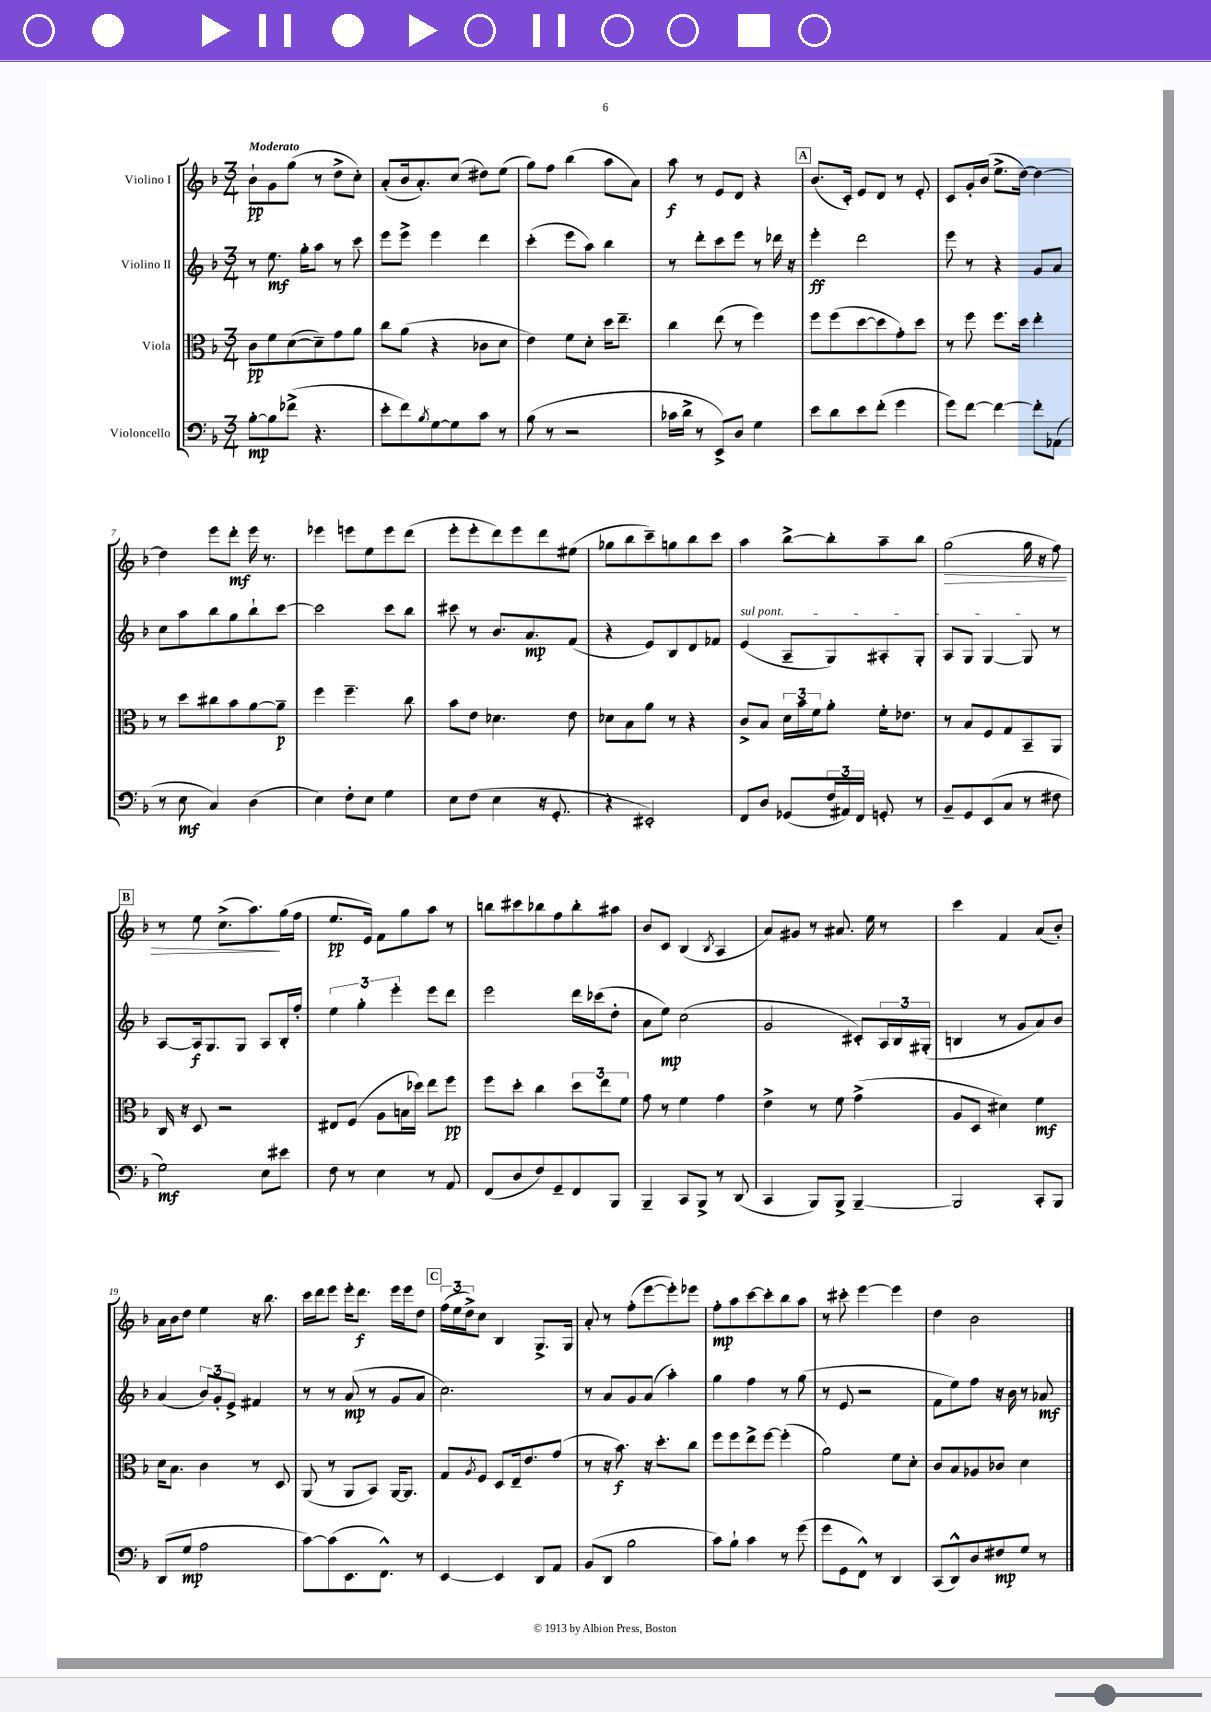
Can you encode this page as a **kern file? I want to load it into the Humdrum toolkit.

**kern	**dynam	**kern	**dynam	**kern	**dynam	**kern	**dynam
*part4	*part4	*part3	*part3	*part2	*part2	*part1	*part1
*staff4	*staff4	*staff3	*staff3	*staff2	*staff2	*staff1	*staff1
*I"Violoncello	*	*I"Viola	*	*I"Violino II	*	*I"Violino I	*
*clefF4	*	*clefC3	*	*clefG2	*	*clefG2	*
*k[b-]	*	*k[b-]	*	*k[b-]	*	*k[b-]	*
*M3/4	*	*M3/4	*	*M3/4	*	*M3/4	*
=1	=1	=1	=1	=1	=1	=1	=1
!	!	!	!	!	!	!LO:TX:a:B:t=Moderato	!
[8B-'\L	mp	8c\L	pp	8r	.	8b-`\L	pp
8B-\]	.	8f\	.	8.ee\	mf	8g\	.
(8f-X^\J	.	([8d\	.	.	.	(8gg\J	.
.	.	.	.	16gg'\KL	.	.	.
4.r	.	8d~\])	.	8aa\J	.	8r	.
.	.	8g\	.	8r	.	8dd^\L	.
.	.	8a\J	.	8ccc\	.	8cc'\J)	.
=2	=2	=2	=2	=2	=2	=2	=2
8e'\L	.	8cc\L	.	8eee\L	.	(8a'/L	.
8f\)	.	(8a\J	.	8eee^\J	.	16b-/k	.
.	.	.	.	.	.	8.a'/)	.
8qB-/	.	.	.	.	.	.	.
[8G\	.	4r	.	4eee\	.	.	.
8G\]	.	.	.	.	.	(8cc/J	.
8c\J	.	8c-X\L	.	4ddd\	.	8dd#X\L)	.
8r	.	8d\J	.	.	.	(8ee\J	.
=3	=3	=3	=3	=3	=3	=3	=3
(8B-\	.	4e\)	.	(4ccc'\	.	8gg\L)	.
8r	.	.	.	.	.	8ff\J	.
2r	.	8f\L	.	8eee\L	.	(4bb-\	.
.	.	8d'\J	.	8aa\J)	.	.	.
.	.	16dd\KL	.	4bb-\	.	8aa\L	.
.	.	8.ee~\J	.	.	.	.	.
.	.	.	.	.	.	8a\J)	.
=4	=4	=4	=4	=4	=4	=4	=4
16c-X\LL	.	4cc\	.	8r	.	8aa\	f
16d^\JJ	.	.	.	.	.	.	.
8r	.	.	.	8ddd'\L	.	8r	.
8EE^/L)	.	(8ee\	.	8ccc\	.	8e/L	.
8D/J	.	8r	.	8eee\J	.	8d/J	.
4G\	.	4ff\)	.	8r	.	4r	.
.	.	.	.	16ddd-X\	.	.	.
.	.	.	.	16r	.	.	.
!!LO:REH:place=s1:t=A
=5	=5	=5	=5	=5	=5	=5	=5
8e\L	.	8ff\L	.	4eee'\	ff	(8.b-/L	.
8d\	.	(8ff\	.	.	.	.	.
.	.	.	.	.	.	16c'/Jk)	.
8e\	.	[8dd\	.	2ddd\	.	8e/L	.
(8f'\J	.	8dd\]	.	.	.	8d/J	.
4g\	.	8g'\)	.	.	.	8r	.
.	.	8dd\J	.	.	.	8e'/	.
=6	=6	=6	=6	=6	=6	=6	=6
8g\L)	.	8r	.	8eee\	.	8c/L	.
[8f\J	.	8ff\	.	8r	.	16g'/L	.
.	.	.	.	.	.	(16b-/JJ	.
4f\_	.	8.ff\L	.	4r	.	8.ee^\L	.
.	.	16dd\Jk	.	.	.	[16dd\Jk)	.
8f'\L]	.	4ee'\	.	8g/L	.	4dd\_	.
(8AA-X\J	.	.	.	8a/J	.	.	.
!!LO:LB:g=z
=7	=7	=7	=7	=7	=7	=7	=7
8r	.	8r	.	8cc\L	.	4dd\]	.
8E\	mf	8dd\L	.	8aa\	.	.	.
4C/)	.	8cc#X\	.	8bb-\	.	8eee\L	.
.	.	8b-\	.	8gg\	.	8ddd'\J	mf
(4D\	.	[8a\	.	8bb-`\	.	16eee\	.
.	.	.	.	.	.	8.r	.
.	.	8a~\J]	p	[8ccc\J	.	.	.
=8	=8	=8	=8	=8	=8	=8	=8
4E\)	.	4ff\	.	2ccc\]	.	4eee-X\	.
8F'\L	.	4.ff~\	.	.	.	8eeen\L	.
8E\J	.	.	.	.	.	8ee\	.
4G\	.	.	.	8ccc\L	.	8eee\	.
.	.	8cc\	.	8bb-\J	.	(8ddd\J	.
=9	=9	=9	=9	=9	=9	=9	=9
8E\L	.	8b-\L	.	8ccc#X\	.	8eee'\L	.
(8F\J	.	8e\J	.	8r	.	8eee'\	.
4E\	.	4.d-X\	.	8.b-/L	.	8ddd\)	.
.	.	.	.	.	.	8eee\	.
.	.	.	.	8.a/	mp	.	.
16r	.	.	.	.	.	8ddd\	.
8.GG'/	.	.	.	.	.	.	.
.	.	8e\	.	(8f/J	.	(8ee#X\J	.
=10	=10	=10	=10	=10	=10	=10	=10
4r	.	8d-X\L	.	4r	.	8gg-X\L	.
.	.	8B-\	.	.	.	8bb-\	.
2EE#X'/)	.	8a\J	.	8e/L)	.	8ccc~\)	.
.	.	8r	.	8B-/	.	8ggn\	.
.	.	4r	.	8d/	.	8bb-\	.
.	.	.	.	8f-X/J	.	8ccc\J	.
=11	=11	=11	=11	=11	=11	=11	=11
!	!	!	!	!LO:TX:a:i:t=sul pont.	!	!	!
8FF/L	.	8c^/L	.	(4e/	.	4aa\	.
8D/J	.	8B-/J	.	.	.	.	.
(8GG-X/L	.	24d\LL	.	8A~/L	.	[8bb-^\L	.
.	.	24b-\	.	.	.	.	.
.	.	24f\J	.	.	.	.	.
24F/L	.	8a'\J	.	8G/)	.	8bb-'\]	.
24AA#X/)	.	.	.	.	.	.	.
24FF/JJ	.	.	.	.	.	.	.
8GGn'/	.	16f'\KL	.	8A#X'/	.	8aa~\	.
.	.	8.e-X\J	.	.	.	.	.
8r	.	.	.	8G'/J	.	8bb-\J	.
=12	=12	=12	=12	=12	=12	=12	=12
!	!	!	!	!	!	!	!LO:HP:b
8BB-~/L	.	8r	.	8A/L	.	(2gg\	>
8GG/	.	8B-/L	.	8G/J	.	.	.
(8EE/	.	8F/	.	[4G/	.	.	.
8C/J	.	8G/	.	.	.	.	.
8r	.	8BB-~/	.	8G/]	.	16gg\	.
.	.	.	.	.	.	16r	.
8F#X\	.	8AA/J	.	8r	.	8ff\)	.
!!LO:LB:g=z
!!LO:REH:place=s1:t=B
=13	=13	=13	=13	=13	=13	=13	=13
2G\)	mf	16C/	.	[8A/L	.	8r	.
.	.	16r	.	.	.	.	.
.	.	8D/	.	16A/k]	f	8ee\	.
.	.	.	.	8.G/	.	.	.
.	.	2r	.	.	.	(8.cc^\L	.
.	.	.	.	8G/J	.	.	.
.	.	.	.	.	.	8.aa\)	.
8E\L	.	.	.	8A/L	.	.	.
8e#X\J	.	.	.	16B-'/L	.	(16gg\L	]
.	.	.	.	16ff'/JJ	.	16ff\JJ	.
=14	=14	=14	=14	=14	=14	=14	=14
8F\	.	8E#X/L	.	6ee\	.	8.ee/L	pp
8r	.	(8F/J	.	.	.	.	.
.	.	.	.	6gg'\	.	.	.
.	.	.	.	.	.	16e/Jk)	.
4E\	.	8A\L	.	.	.	8f\L	.
.	.	.	.	6eee'\	.	.	.
.	.	16Bn\L	.	.	.	8gg\	.
.	.	16dd-X\JJ)	.	.	.	.	.
8r	.	8ee\L	.	8eee\L	.	8aa\J	.
8AA/	.	8ff\J	pp	8ddd\J	.	8r	.
=15	=15	=15	=15	=15	=15	=15	=15
(8FF/L	.	8ff\L	.	2eee\	.	8bbn\L	.
8D/	.	8dd'\J	.	.	.	8ccc#X\	.
8F/)	.	4cc\	.	.	.	8bb-X\	.
8GG~/	.	.	.	.	.	8ff\	.
8FF/	.	12dd\L	.	16ddd\LL	.	8bb-'\	.
.	.	.	.	(16ccc-X\J	.	.	.
.	.	12ee\	.	.	.	.	.
8BBB-/J	.	.	.	8dd'\J	.	8aa#X\J	.
.	.	12f\J	.	.	.	.	.
=16	=16	=16	=16	=16	=16	=16	=16
4BBB-~/	.	8g\	.	8a\L	.	8b-/L	.
.	.	8r	.	8ee\J)	mp	8c/J	.
8CC/L	.	4f\	.	(2cc\	.	(4B-/	.
8BBB-^/J	.	.	.	.	.	.	.
.	.	.	.	.	.	8qB-/	.
8r	.	4g\	.	.	.	4A/	.
(8DD/	.	.	.	.	.	.	.
=17	=17	=17	=17	=17	=17	=17	=17
4CC/	.	4e^\	.	2g/	.	8a/L)	.
.	.	.	.	.	.	8g#X/J	.
8BBB-/L)	.	8r	.	.	.	8r	.
8BBB-^/J	.	8f\	.	.	.	8.a#X/	.
[4BBB-~/	.	(4g^\	.	8c#X'/L)	.	.	.
.	.	.	.	.	.	16ee\	.
.	.	.	.	24A/L	.	8r	.
.	.	.	.	24B-/	.	.	.
.	.	.	.	(24G#X'/JJ	.	.	.
=18	=18	=18	=18	=18	=18	=18	=18
2BBB-/]	.	8A/L	.	4Bn/	.	4ccc\	.
.	.	8D/J	.	.	.	.	.
.	.	4d#X\)	.	8r	.	4f/	.
.	.	.	.	8g/L	.	.	.
8CC'/L	.	4f\	mf	8a/)	.	(8a/L	.
8BBB-/J	.	.	.	8b-/J	.	8b-'/J)	.
!!LO:LB:g=z
=19	=19	=19	=19	=19	=19	=19	=19
(8DD/L	.	16d\KL	.	(4a/	.	16a\LL	.
.	.	8.B-\J	.	.	.	16b-\J	.
8G/J	mp	.	.	.	.	8dd\J	.
2A\	.	4c\	.	12b-/L)	.	4ee\	.
.	.	.	.	12g'/	.	.	.
.	.	.	.	12e^/J	.	.	.
.	.	8r	.	4f#X/	.	16r	.
.	.	.	.	.	.	8.bb-\	.
.	.	8D/	.	.	.	.	.
=20	=20	=20	=20	=20	=20	=20	=20
[8c\L)	.	(8AA/	.	8r	.	16ccc\LL	.
.	.	.	.	.	.	16ddd\J	.
(8c\]	.	8r	.	8r	.	8eee\J	.
8.EE\	.	8AA/L	.	(8a/	mp	16eee'\KL	.
.	.	.	.	.	.	8.ddd\J	f
.	.	8BB-/J)	.	8r	.	.	.
8.FF^^\J)	.	.	.	.	.	.	.
.	.	[16AA/KL	.	8g/L	.	16eee\LL	.
.	.	8.AA/J]	.	.	.	16eee\J	.
8r	.	.	.	8a/J	.	8dd\J	.
!!LO:REH:place=s1:t=C
=21	=21	=21	=21	=21	=21	=21	=21
[4EE/	.	8G/L	.	2.cc\)	.	(24ff\LL	.
.	.	.	.	.	.	24ee\	.
.	.	.	.	.	.	24dd^\J)	.
.	.	8qA/	.	.	.	.	.
.	.	8F/J	.	.	.	8cc\J	.
4EE/]	.	8D/L	.	.	.	4B-/	.
.	.	16E~/k	.	.	.	.	.
.	.	8.e/	.	.	.	.	.
8DD/L	.	.	.	.	.	8.G^/L	.
8AA/J	.	(8g/J	.	.	.	.	.
.	.	.	.	.	.	16G/Jk	.
=22	=22	=22	=22	=22	=22	=22	=22
(8BB-/L	.	8r	.	8r	.	8a'/	.
8DD/J	.	16r	.	8a/L	.	8r	.
.	.	8.b-\)	f	.	.	.	.
2B-\	.	.	.	8g/	.	(8ff'\L	.
.	.	16r	.	(8a/J	.	[8eee\	.
.	.	8.dd'\L	.	.	.	.	.
.	.	.	.	4aa'\)	.	8eee'\])	.
.	.	8cc\J	.	.	.	8eee-X\J	.
=23	=23	=23	=23	=23	=23	=23	=23
8c\L)	.	8ff\L	.	4gg\	.	8ff'\L	mp
8B-`\J	.	8ff\	.	.	.	8aa\	.
4c\	.	8ee^\	.	4ff\	.	[8ccc\	.
.	.	[8ff\J	.	.	.	8ccc'\]	.
8r	.	(4ff'\]	.	8r	.	8bb-\	.
(8g\	.	.	.	(8gg\	.	8aa\J	.
=24	=24	=24	=24	=24	=24	=24	=24
8g\L	.	2a\)	.	8r	.	8r	.
8GG\	.	.	.	8e/	.	8ccc#X'\	.
8FF^^\J)	.	.	.	2r	.	[4eee\	.
8r	.	.	.	.	.	.	.
4DD/	.	8f\L	.	.	.	4eee\]	.
.	.	8d'\J	.	.	.	.	.
=25	=25	=25	=25	=25	=25	=25	=25
(8CC/L	.	8c/L	.	8f\L	.	4dd\	.
8DD^^/)	.	8B-/	.	8ee\)	.	.	.
8D/	.	8A-X/	.	8ff\J	.	2b-\	.
8F#X/	mp	8c-X/J	.	16r	.	.	.
.	.	.	.	16b-\	.	.	.
8G/J	.	4d\	.	8r	.	.	.
8r	.	.	.	8a-X/	mf	.	.
==	==	==	==	==	==	==	==
*-	*-	*-	*-	*-	*-	*-	*-
